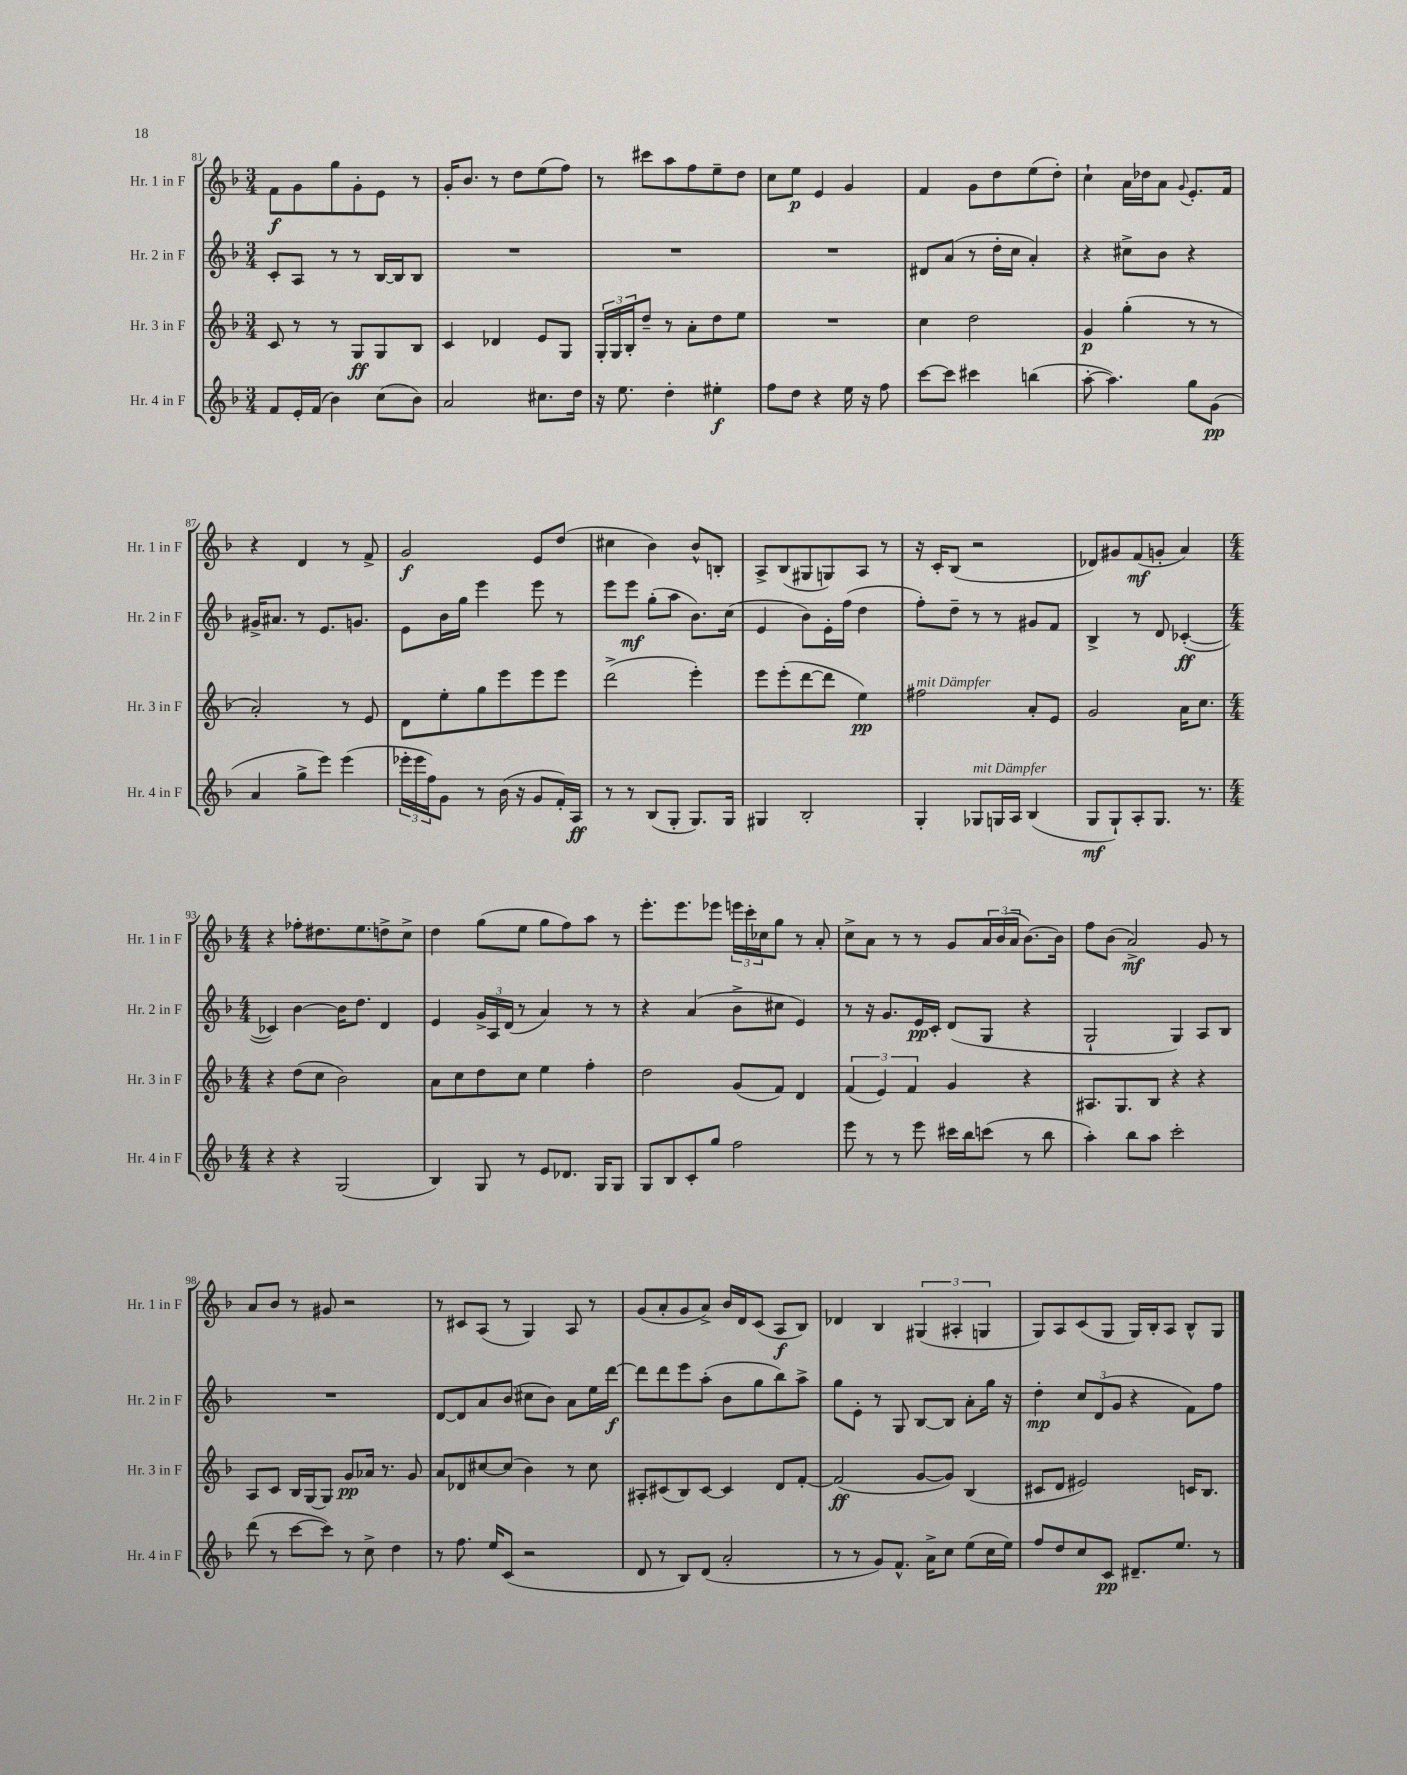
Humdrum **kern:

**kern	**dynam	**kern	**dynam	**kern	**dynam	**kern	**dynam
*part4	*part4	*part3	*part3	*part2	*part2	*part1	*part1
*staff4	*staff4	*staff3	*staff3	*staff2	*staff2	*staff1	*staff1
*I"Hr. 4 in F	*	*I"Hr. 3 in F	*	*I"Hr. 2 in F	*	*I"Hr. 1 in F	*
*I'Hr. 4 in F	*	*I'Hr. 3 in F	*	*I'Hr. 2 in F	*	*I'Hr. 1 in F	*
*clefG2	*	*clefG2	*	*clefG2	*	*clefG2	*
*k[b-]	*	*k[b-]	*	*k[b-]	*	*k[b-]	*
*M3/4	*	*M3/4	*	*M3/4	*	*M3/4	*
=81	=81	=81	=81	=81	=81	=81	=81
8f/L	.	8c/	.	8c'/L	.	8f\L	f
16e'/L	.	8r	.	8A/J	.	8g\	.
(16f/JJ	.	.	.	.	.	.	.
4b-\)	.	8r	.	8r	.	8gg\	.
.	.	8G/L	ff	8r	.	8g'\	.
(8cc\L	.	8G/	.	[16B-/LL	.	8e\J	.
.	.	.	.	16B-/J]	.	.	.
8b-\J)	.	8B-/J	.	8B-/J	.	8r	.
=82	=82	=82	=82	=82	=82	=82	=82
2a/	.	4c/	.	2.r	.	16g'/KL	.
.	.	.	.	.	.	8.b-/J	.
.	.	4d-X/	.	.	.	8r	.
.	.	.	.	.	.	8dd\L	.
8.cc#X\L	.	8e/L	.	.	.	(8ee\	.
.	.	8G/J	.	.	.	8ff\J)	.
16dd\Jk	.	.	.	.	.	.	.
=83	=83	=83	=83	=83	=83	=83	=83
16r	.	24G'/LL	.	2.r	.	8r	.
.	.	24G/	.	.	.	.	.
8.ee\	.	.	.	.	.	.	.
.	.	24B-'/J	.	.	.	.	.
.	.	8dd~/J	.	.	.	8ccc#X\L	.
4dd'\	.	8r	.	.	.	8aa\	.
.	.	8a'\L	.	.	.	8ff\	.
4ee#X'\	f	8dd\	.	.	.	8ee~\	.
.	.	8ee\J	.	.	.	8dd\J	.
=84	=84	=84	=84	=84	=84	=84	=84
8ff\L	.	2.r	.	2.r	.	8cc\L	.
8dd\J	.	.	.	.	.	8ee\J	p
4r	.	.	.	.	.	4e/	.
16ee\	.	.	.	.	.	4g/	.
16r	.	.	.	.	.	.	.
8ff\	.	.	.	.	.	.	.
=85	=85	=85	=85	=85	=85	=85	=85
[8ccc\L	.	4cc\	.	8d#X/L	.	4f/	.
8ccc\J]	.	.	.	(8a/J	.	.	.
4ccc#X\	.	2dd\	.	8r	.	8g\L	.
.	.	.	.	16dd'\LL	.	8dd\	.
.	.	.	.	16cc\JJ	.	.	.
(4bbn\	.	.	.	4a'/)	.	(8ee\	.
.	.	.	.	.	.	8dd'\J)	.
=86	=86	=86	=86	=86	=86	=86	=86
[8aa'\	.	4g/	p	4r	.	4cc`\	.
4.aa\])	.	.	.	.	.	.	.
.	.	(4gg'\	.	8cc#X^\L	.	16a\LL	.
.	.	.	.	.	.	16dd-X\J	.
.	.	.	.	8b-\J	.	8a\J	.
.	.	.	.	.	.	8qqg/	.
8gg\L	.	8r	.	4r	.	8.e'/L	.
(8g\J	pp	8r	.	.	.	.	.
.	.	.	.	.	.	16f/Jk	.
!!LO:LB:g=z
=87	=87	=87	=87	=87	=87	=87	=87
4a/	.	2a'/)	.	16g#X^/KL	.	4r	.
.	.	.	.	8.a#X/J	.	.	.
8gg^\L	.	.	.	8r	.	4d/	.
8eee\J)	.	.	.	8.e/L	.	.	.
(4eee\	.	8r	.	.	.	8r	.
.	.	.	.	8.gn/J	.	.	.
.	.	8e/	.	.	.	8f^/	.
=88	=88	=88	=88	=88	=88	=88	=88
24eee-X'\LL	.	8d\L	.	8e\L	.	2g/	f
24eee-\	.	.	.	.	.	.	.
24ff\J)	.	.	.	.	.	.	.
8g\J	.	8ee'\	.	16b-\L	.	.	.
.	.	.	.	16gg\JJ	.	.	.
8r	.	8gg\	.	4eee\	.	.	.
(16b-\	.	8eee\	.	.	.	.	.
16r	.	.	.	.	.	.	.
8g/L	.	8eee\	.	8eee\	.	8e/L	.
16f'/L)	.	8eee\J	.	8r	.	(8dd/J	.
16A/JJ	ff	.	.	.	.	.	.
=89	=89	=89	=89	=89	=89	=89	=89
8r	.	(2ddd^\	.	8eee\L	.	4cc#X\	.
8r	.	.	.	8eee\J	mf	.	.
(8B-/L	.	.	.	(8gg'\L	.	4b-\)	.
8G'/J	.	.	.	8aa\J	.	.	.
8.G/L)	.	4eee'\)	.	8.b-\L)	.	8b-^^/L	.
.	.	.	.	.	.	8Bn'/J	.
16G/Jk	.	.	.	(16cc\Jk	.	.	.
=90	=90	=90	=90	=90	=90	=90	=90
4G#X/	.	8eee\L	.	4e/	.	8A^/L	.
.	.	(8eee'\	.	.	.	(8B-/	.
2B-'/	.	[8ddd\	.	8b-\L)	.	8G#X/	.
.	.	8ddd\J]	.	16e'\L	.	8Gn/)	.
.	.	.	.	(16ff\JJ	.	.	.
.	.	4ee\)	pp	4dd\	.	8A/J	.
.	.	.	.	.	.	8r	.
=91	=91	=91	=91	=91	=91	=91	=91
!	!	!LO:TX:a:i:t=mit Dämpfer	!	!	!	!	!
4G'/	.	2ff#X\	.	8ff'\L)	.	16r	.
.	.	.	.	.	.	16c'/KL	.
.	.	.	.	8dd~\J	.	(8B-/J	.
!LO:TX:a:i:t=mit Dämpfer	!	!	!	!	!	!	!
8G-X/L	.	.	.	8r	.	2r	.
16Gn/L	.	.	.	8r	.	.	.
16A/JJ	.	.	.	.	.	.	.
(4B-/	.	8a'/L	.	8g#X/L	.	.	.
.	.	8e/J	.	8f/J	.	.	.
=92	=92	=92	=92	=92	=92	=92	=92
8G/L	mf	2g/	.	4B-^/	.	8d-X/L)	.
8G`/)	.	.	.	.	.	8g#X/	.
8A'/	.	.	.	8r	.	(8f/	mf
8.G/J	.	.	.	8d/	.	8gn'/J	.
.	.	16a\KL	.	([4c-X'/	ff	4a/)	.
8.r	.	8.cc\J	.	.	.	.	.
!!LO:LB:g=z
=93	=93	=93	=93	=93	=93	=93	=93
*M4/4	*	*M4/4	*	*M4/4	*	*M4/4	*
4r	.	4r	.	4c-X/])	.	4r	.
4r	.	(8dd\L	.	[4b-\	.	8ff-X'\L	.
.	.	8cc\J	.	.	.	8.dd#X\	.
(2G/	.	2b-\)	.	16b-\KL]	.	.	.
.	.	.	.	8.dd\J	.	8.ee\	.
.	.	.	.	4d/	.	8ddn^\	.
.	.	.	.	.	.	8cc^\J	.
=94	=94	=94	=94	=94	=94	=94	=94
4B-/)	.	8a\L	.	4e/	.	4dd\	.
.	.	8cc\	.	.	.	.	.
8G/	.	8dd\	.	24g^/LL	.	(8gg\L	.
.	.	.	.	24A/	.	.	.
.	.	.	.	(24d/JJ	.	.	.
8r	.	8cc\J	.	8r	.	8ee\J	.
8e/L	.	4ee\	.	4a/)	.	8gg\L	.
8.d-X/J	.	.	.	.	.	8ff\)	.
.	.	4ff'\	.	8r	.	8aa\J	.
16G/KL	.	.	.	.	.	.	.
8G/J	.	.	.	8r	.	8r	.
=95	=95	=95	=95	=95	=95	=95	=95
8G/L	.	2dd\	.	4r	.	8.eee'\L	.
8B-/	.	.	.	.	.	.	.
.	.	.	.	.	.	8.eee\	.
8c'/	.	.	.	(4a/	.	.	.
8gg/J	.	.	.	.	.	8eee-X\J	.
2ff\	.	(8g/L	.	8b-^\L	.	24eeen\LL	.
.	.	.	.	.	.	24ccc'\	.
.	.	.	.	.	.	24cc-X\J	.
.	.	8f/J)	.	8cc#X\J	.	8gg\J	.
.	.	4d/	.	4e/)	.	8r	.
.	.	.	.	.	.	8a'/	.
=96	=96	=96	=96	=96	=96	=96	=96
8eee\	.	(6f/	.	8r	.	8cc^\L	.
8r	.	.	.	16r	.	8a\J	.
.	.	6e/)	.	.	.	.	.
.	.	.	.	8.g/L	.	.	.
8r	.	.	.	.	.	8r	.
.	.	6f/	.	.	.	.	.
8eee\	.	.	.	16e/L	pp	8r	.
.	.	.	.	16c'/JJ	.	.	.
16ccc#X\LL	.	4g/	.	(8d/L	.	8g/L	.
16bb-\J	.	.	.	.	.	.	.
(8cccn\J	.	.	.	8G/J	.	24a/L	.
.	.	.	.	.	.	(24b-/	.
.	.	.	.	.	.	24a/JJ	.
8r	.	4r	.	4r	.	[8.b-\L)	.
8bb-\	.	.	.	.	.	.	.
.	.	.	.	.	.	16b-\Jk]	.
=97	=97	=97	=97	=97	=97	=97	=97
4aa'\)	.	8.A#X/L	.	2G`/	.	8ff\L	.
.	.	.	.	.	.	(8b-\J	.
.	.	8.G/	.	.	.	.	.
8bb-\L	.	.	.	.	.	2a^/)	mf
8aa\J	.	8B-/J	.	.	.	.	.
2ccc'\	.	4r	.	4G/)	.	.	.
.	.	4r	.	8A/L	.	8g/	.
.	.	.	.	8B-/J	.	8r	.
!!LO:LB:g=z
=98	=98	=98	=98	=98	=98	=98	=98
(8ddd\	.	8A/L	.	1r	.	8a/L	.
8r	.	8c/J	.	.	.	8b-/J	.
[8ccc\L	.	16B-/LL	.	.	.	8r	.
.	.	[16G/J	.	.	.	.	.
8ccc\J])	.	8G/J]	.	.	.	8g#X/	.
8r	.	8g/L	pp	.	.	2r	.
8cc^\	.	16a-X/Jk	.	.	.	.	.
.	.	8.r	.	.	.	.	.
4dd\	.	.	.	.	.	.	.
.	.	8g/	.	.	.	.	.
=99	=99	=99	=99	=99	=99	=99	=99
8r	.	8a/L	.	[8d/L	.	8r	.
8.ff\	.	8d-X/	.	8d/]	.	8c#X/L	.
.	.	[8cc#X/	.	8a/	.	(8A/J	.
16ee/KL	.	.	.	.	.	.	.
(8c/J	.	(8cc#/J]	.	(8b-/J	.	8r	.
2r	.	4b-\)	.	8cc#X\L	.	4G/)	.
.	.	.	.	8b-\J)	.	.	.
.	.	8r	.	8a\L	.	8A/	.
.	.	8cc#\	.	16ee\L	.	8r	.
.	.	.	.	[16ddd\JJ	f	.	.
=100	=100	=100	=100	=100	=100	=100	=100
8d/	.	8A#X'/L	.	8ddd\L]	.	(8g/L	.
8r	.	(8c#X/	.	8ddd\	.	8a'/	.
8B-/L)	.	8B-/)	.	8eee\	.	8g/	.
(8d/J	.	[8c#/J	.	(8aa'\J	.	8a^/J)	.
2a'/	.	4c#/]	.	8b-\L	.	16b-/LL	.
.	.	.	.	.	.	16d/J	.
.	.	.	.	8gg\	.	(8c/J	.
.	.	8d/L	.	8bb-\)	.	8A/L	f
.	.	[8f'/J	.	8aa^\J	.	8B-/J)	.
=101	=101	=101	=101	=101	=101	=101	=101
8r	.	(2f/]	ff	8gg\L	.	4d-X/	.
8r	.	.	.	8e'\J	.	.	.
8g/L)	.	.	.	8r	.	4B-/	.
8.f^^/J	.	.	.	8G/	.	.	.
.	.	[8g/L	.	[8B-/L	.	(6G#X/	.
16a^\KL	.	.	.	.	.	.	.
8cc\J	.	8g/J])	.	8B-/J]	.	.	.
.	.	.	.	.	.	6A#X'/	.
(8ee\L	.	(4B-/	.	8a'\L	.	.	.
.	.	.	.	.	.	6Gn/	.
16cc\L	.	.	.	16gg\Jk	.	.	.
16ee\JJ)	.	.	.	16r	.	.	.
=102	=102	=102	=102	=102	=102	=102	=102
8ff/L	.	8c#X/L	.	4dd'\	mp	8G/L)	.
8dd/	.	8d/J	.	.	.	8A/	.
8cc/	.	2e#X/)	.	12cc/L	.	(8c/	.
.	.	.	.	(12d/	.	.	.
8c/J	pp	.	.	.	.	8G/J	.
.	.	.	.	12g/J	.	.	.
8.d#X~/L	.	.	.	4r	.	16G/LL)	.
.	.	.	.	.	.	16B-'/J	.
.	.	.	.	.	.	8A/J	.
8.ee/J	.	.	.	.	.	.	.
.	.	16cn/KL	.	8f\L)	.	8B-^^/L	.
.	.	8.B-/J	.	.	.	.	.
8r	.	.	.	8ff\J	.	8G/J	.
==	==	==	==	==	==	==	==
*-	*-	*-	*-	*-	*-	*-	*-
